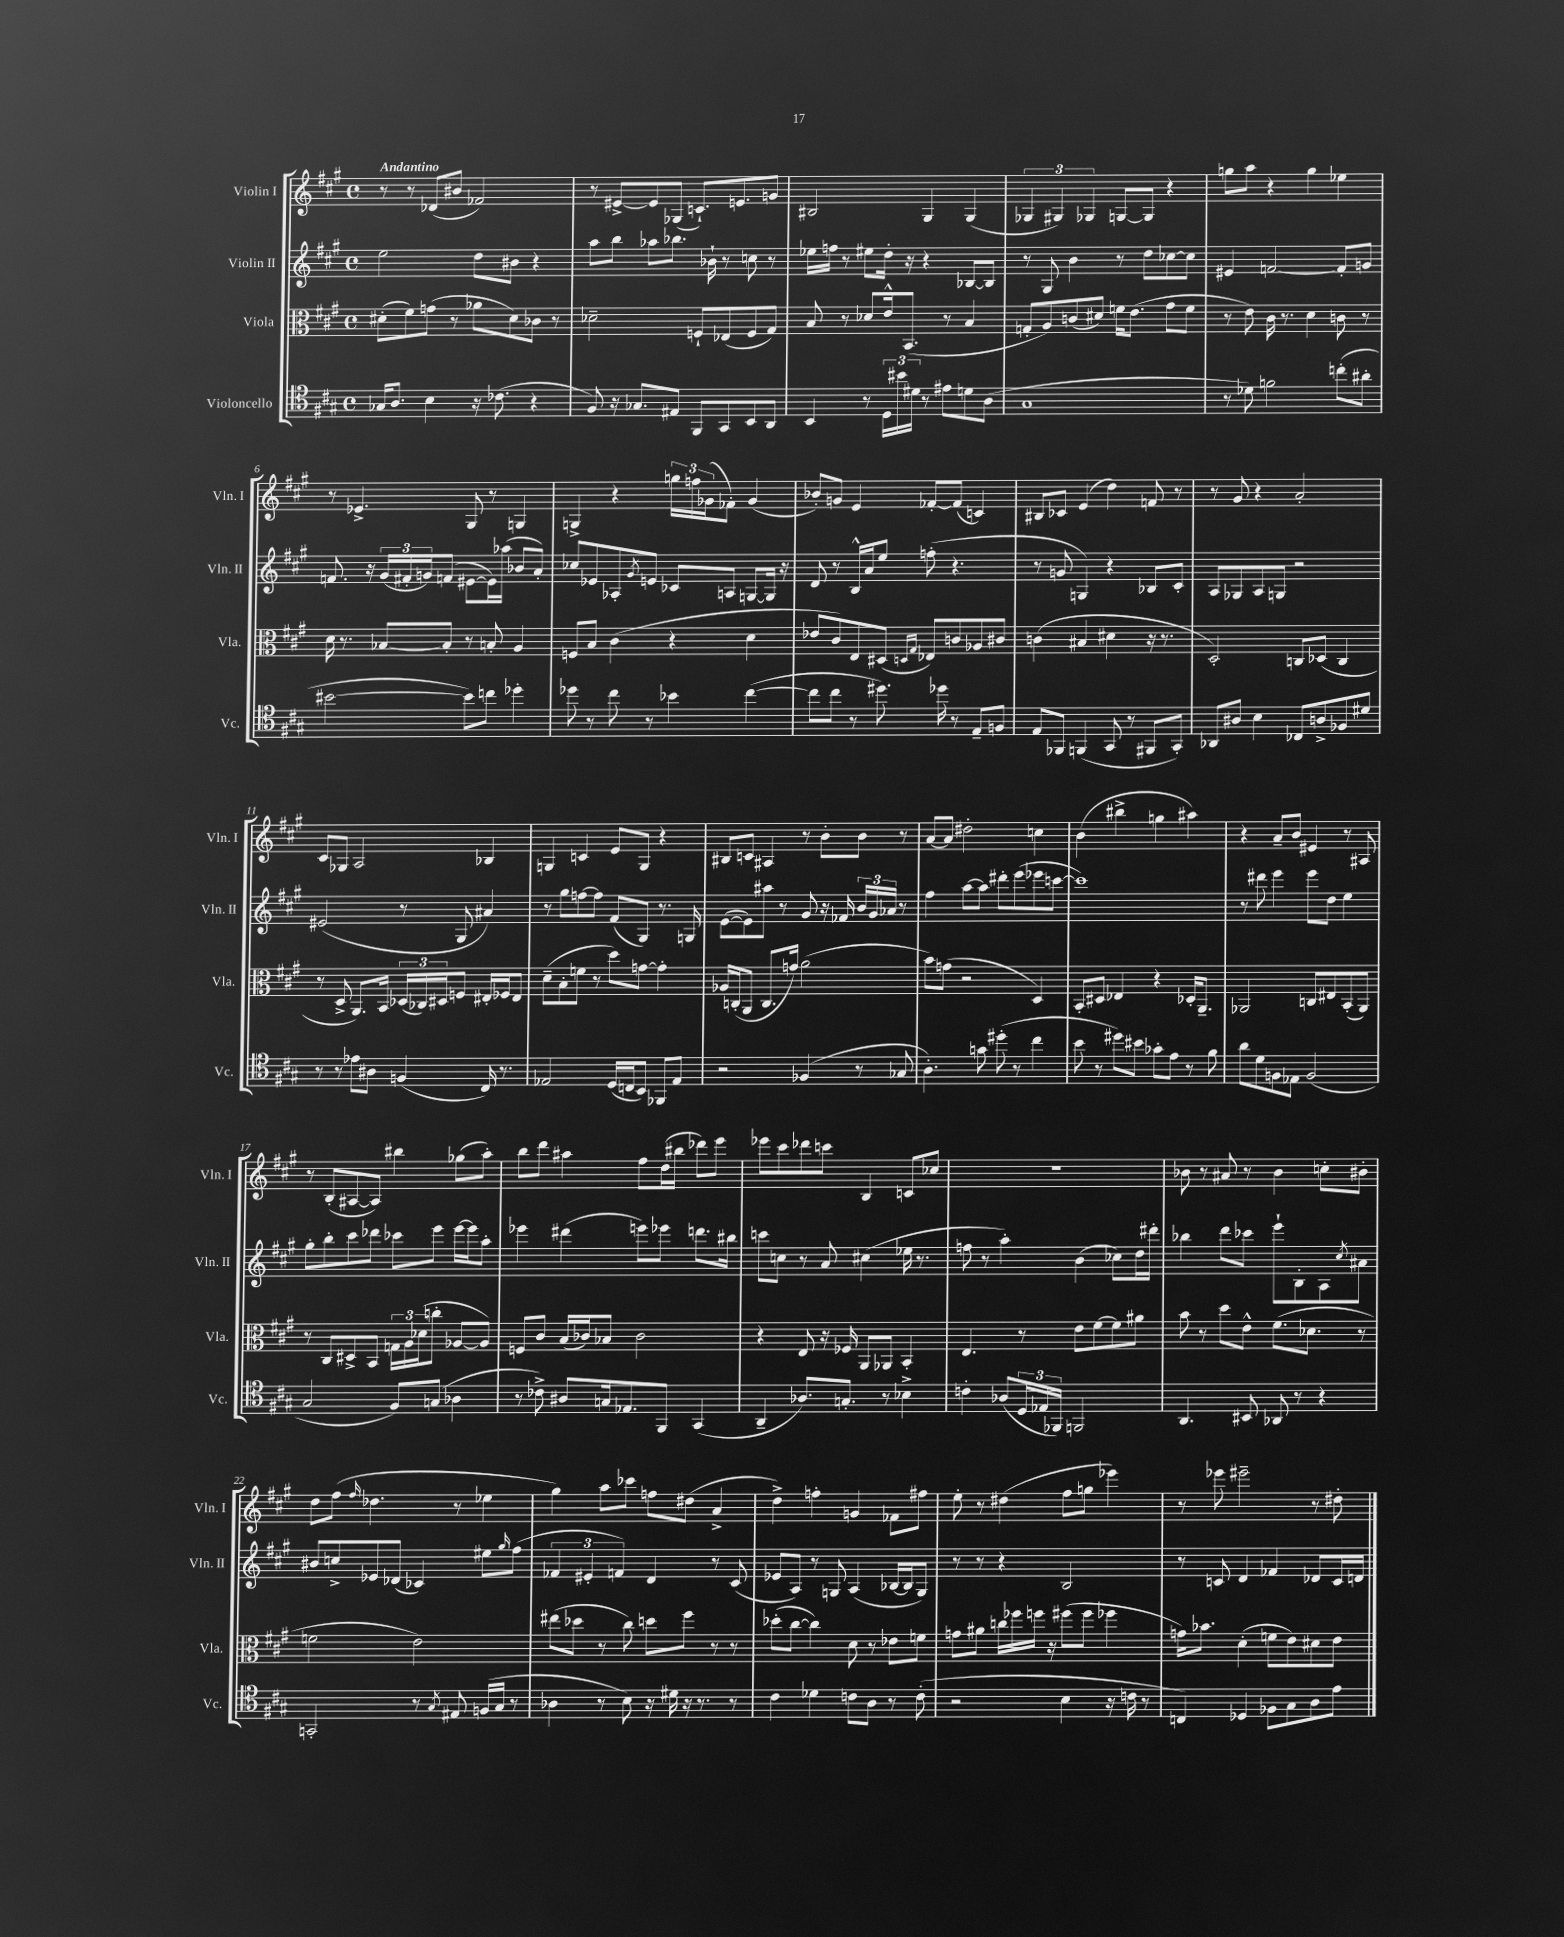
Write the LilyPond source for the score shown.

<<
\new StaffGroup <<
\new Staff = "s0" \with { instrumentName = "Violin I" shortInstrumentName = "Vln. I" } {
    \clef treble \key a \major \defaultTimeSignature \time 4/4 \tempo "Andantino"
    r8 r8 des'8( bis'8 fes'2) |
    r8 eis'8~-> eis'8 ges8( c'8.-!) e'8. g'8 |
    bis2 gis4 gis4( |
    \tuplet 3/2 { ges4 gis4) ges4 } g8~ g8 r4 |
    g''8 a''8 r4 g''4 ees''4 |
    r8 ees'4.-> gis8 r8 g4 |
    g4-> r4 \tuplet 3/2 { g''16 f''16 ges'16( } fes'8-.) ges'4( |
    bes'8-.) g'8 e'4 fes'8~-. fes'8( c'4) |
    bis8 ces'8 e'4( d''4) f'8 r8 |
    r8 gis'8 r4 a'2-. |
    cis'8 ges8 a2 bes4 |
    g4 c'4 e'8 g8 r4 |
    bis8 c'8 ais4 r8 b'8-. b'8 r8 |
    a'8~ a'8 dis''2-. c''4 |
    b'4( bis''4-> g''4 ais''4) |
    r4 a'8-- b'8 eis'4 r8 ais8 |
    r8 b8-.( ais8~ ais8) bis''4 ges''8( a''8-.) |
    b''8 d'''8 ais''4 fis''8 d''16( bis''16 des'''8) e'''8 |
    ees'''8 cis'''8 des'''8 c'''8 b4 c'8 ces''8 |
    R1 |
    bes'8 r8 ais'8 r8 bes'4 c''8-. bis'8-. |
    d''8 fis''8( \grace { fis''16 } des''4. r8 ees''4 |
    gis''4) a''8 ces'''8 f''8 dis''8( a'4-> |
    d''4->) f''4-. g'4 fes'8 fis''8 |
    e''8-. r8 dis''4( fis''8 g''8 ees'''4) |
    r8 ees'''8 eis'''2-- r8 dis''8-. \bar "|." |
}
\new Staff = "s1" \with { instrumentName = "Violin II" shortInstrumentName = "Vln. II" } {
    \clef treble \key a \major \defaultTimeSignature \time 4/4
    e''2 d''8 bis'8 r4 |
    a''8 b''8 aes''8 bes''8. bes'16-! r8 c''8 r8 |
    ees''16 f''16 r8 eis''8 d''16-. r16 r4 bes8~ bes8 |
    r8 gis8 b'4 r8 d''8 ces''8~ ces''8 |
    eis'4 f'2~ f'8-. g'8 |
    f'8. r16 \tuplet 3/2 { gis'16( fis'16-. g'16) } f'8( eis'8~ eis'16) aes''16( bes'8 a'8-.) |
    ces''8 ees'8 aes8-. \acciaccatura { gis'8 } e'8 ces'8 a8 g8~ g16 r16 |
    d'8 r8 b16-^ a'16 e''8 f''8-.( r4. |
    r8 g'8 g4) r4 bes8 cis'8-. |
    a8 ges8 a8 g8 r2 |
    eis'2( r8 gis8 ais'4) |
    r8 gis''8 f''8~ f''8 fis'8( gis8) r8. g16 |
    e'8~( e'8) ais''8 r8 gis'8 r16 fes'16 \tuplet 3/2 { b'16 gis'16 aes'16 } r8 |
    fis''4 a''8~ a''8 dis'''8-. e'''8( ees'''8 c'''8~ |
    c'''1) |
    r8 dis'''8 e'''4 e'''8 d''8 e''4 |
    gis''8-. b''8-. cis'''8 des'''8 ces'''8 e'''8 e'''16~ e'''16 a''8-. |
    ees'''4 dis'''4( e'''8) ees'''8 d'''8. bis''16 |
    c'''8 c''8 r8 a'8 cis''4( ees''16 r8. |
    f''8 r8 a''4-.) b'4( ces''8) d''16 dis'''16-. |
    bes''4 d'''8 ces'''8 e'''8-! b8-. a8 \acciaccatura { cis''8 } ais'8 |
    bis'8 c''8-> ees'8 des'8( ces'4) eis''8 \grace { gis''16 } fis''8( |
    \tuplet 3/2 { fes'4 eis'4-. f'4) } d'4 r8 cis'8( |
    ees'8 a8) r8 g8 a4( bes16~ bes16 g8) |
    r8 r8 r4 b2 |
    r8 c'8 d'4 fes'4 des'8 c'16 d'16 \bar "|." |
}
\new Staff = "s2" \with { instrumentName = "Viola" shortInstrumentName = "Vla." } {
    \clef alto \key a \major \defaultTimeSignature \time 4/4
    dis'8-.( fis'8) g'8( r8 aes'8 dis'8) ces'8 r8 |
    des'2-- f8-! ees8( f8 gis8) |
    b8 r8 des'8 e'16-^ b,8.( r8 b4 |
    g8-. a8) c'8( dis'8) f'16 e'8.( gis'8 f'8 |
    r8 e'8) cis'16 r8. d'4 c'8 r8 |
    d'16 r8. bes8~ bes8-. r8 b8-. a4 |
    f8 b8 cis'4( r4 d'4 |
    ees'8 cis'8) e8 dis8( \grace { d16 gis16 } ees8) c'8 aes8 cis'8 |
    c'4( bis4 dis'4 r16 r8. |
    d2-.) c8 des8( c4 |
    r8 d8-> a,8.) b,16 \tuplet 3/2 { des16( ces16) dis16 } f8 eis16-. fes16 eis8 |
    d'8--( b8-. f'8 r8 d''8) g'8~ g'4-. |
    aes16 c16-.( a,8 c8. g'16) a'2( |
    b'8) g'8( r2 d4) |
    b,8-. dis8 ees4 r4 des16-. a,8.-- |
    aes,2 c8 eis8 b,8-.( aes,8) |
    r8 cis8 dis8-> b,8 \tuplet 3/2 { g16 a16 des'16( } c''8-. aes8~ aes8) |
    f8 cis'8 b16( ces'16) bes8 ces'2 |
    r4 e8 r16 fes16 a,8 aes,8 b,4-. |
    e4. r8 e'8 fis'8~ fis'8 ais'8 |
    b'8 r8 d''8 e'8-^ fis'8.( des'8. r8 |
    f'2 e'2) |
    eis''8( des''8 r8 cis''8) d''8 fis''8 r8 r8 |
    des''8-.( cis''8~ cis''4) d'8 r8 ees'8 f'8 |
    g'8 ais'8 c''16 fes''16 f''16 r16 fis''8( fis''8 fes''4 |
    g'16) bes'8. d'4-.( f'8 e'8) dis'8 e'8 \bar "|." |
}
\new Staff = "s3" \with { instrumentName = "Violoncello" shortInstrumentName = "Vc." } {
    \clef tenor \key a \major \defaultTimeSignature \time 4/4
    ges16 a8. b4 r16 ces'8.( r4 |
    fis8) r16 ges8. eis8 fis,8 gis,8 b,8 a,8 |
    b,4 r8 \tuplet 3/2 { d16 bis'16 dis'16 } r8 eis'8 d'8 a8( |
    gis1 |
    r8 des'8) f'2 c''8-.( ais'8-. |
    bis'2~ bis'8) c''8 des''4-. |
    des''8 r8 cis''8 r8 bes'4 cis''4~( |
    cis''8 cis''8 r8 dis''8.) des''16 r8 e8-- f8 |
    e8 fes,8 f,4( gis,8 r8 fis,8 gis,8-.) |
    aes,8 ais8 b4 ces8 a8-> fes8 dis'8 |
    r8 r8 ees'8 ais8 f4( cis16) r8. |
    ees2 d16( c16 b,8) fes,8 ees8 |
    r2 fes4( r8 ges8 |
    a4.-.) g'8 dis''8-.( r8 cis''4 |
    b'8 r8 dis''8) bis'8 ges'8-. e'8 r8 fis'8 |
    a'8 d'8 f8 ees8 f2( |
    gis2 fis8) g8( aes4 |
    r8 ces'8->) ais8 g16 ees8. fis,8 gis,4( |
    a,4-- aes8.) g8.-. r8 bes4-> |
    c'4-. aes8( \tuplet 3/2 { d16 ees16 fes,16) } f,2 |
    a,4. bis,8 aes,8 r8 r4 |
    g,2-. r8 \acciaccatura { gis8 } eis8 f16( gis16 r8 |
    aes4 r8 b8) r16 dis'16 r16 r8. r8 |
    cis'4 des'4 c'8 a8 r8 c'8-.( |
    r2 b4 r16 c'16 r8 |
    c4) des4 fes8 gis8 a8 e'8 \bar "|." |
}
>>
>>
